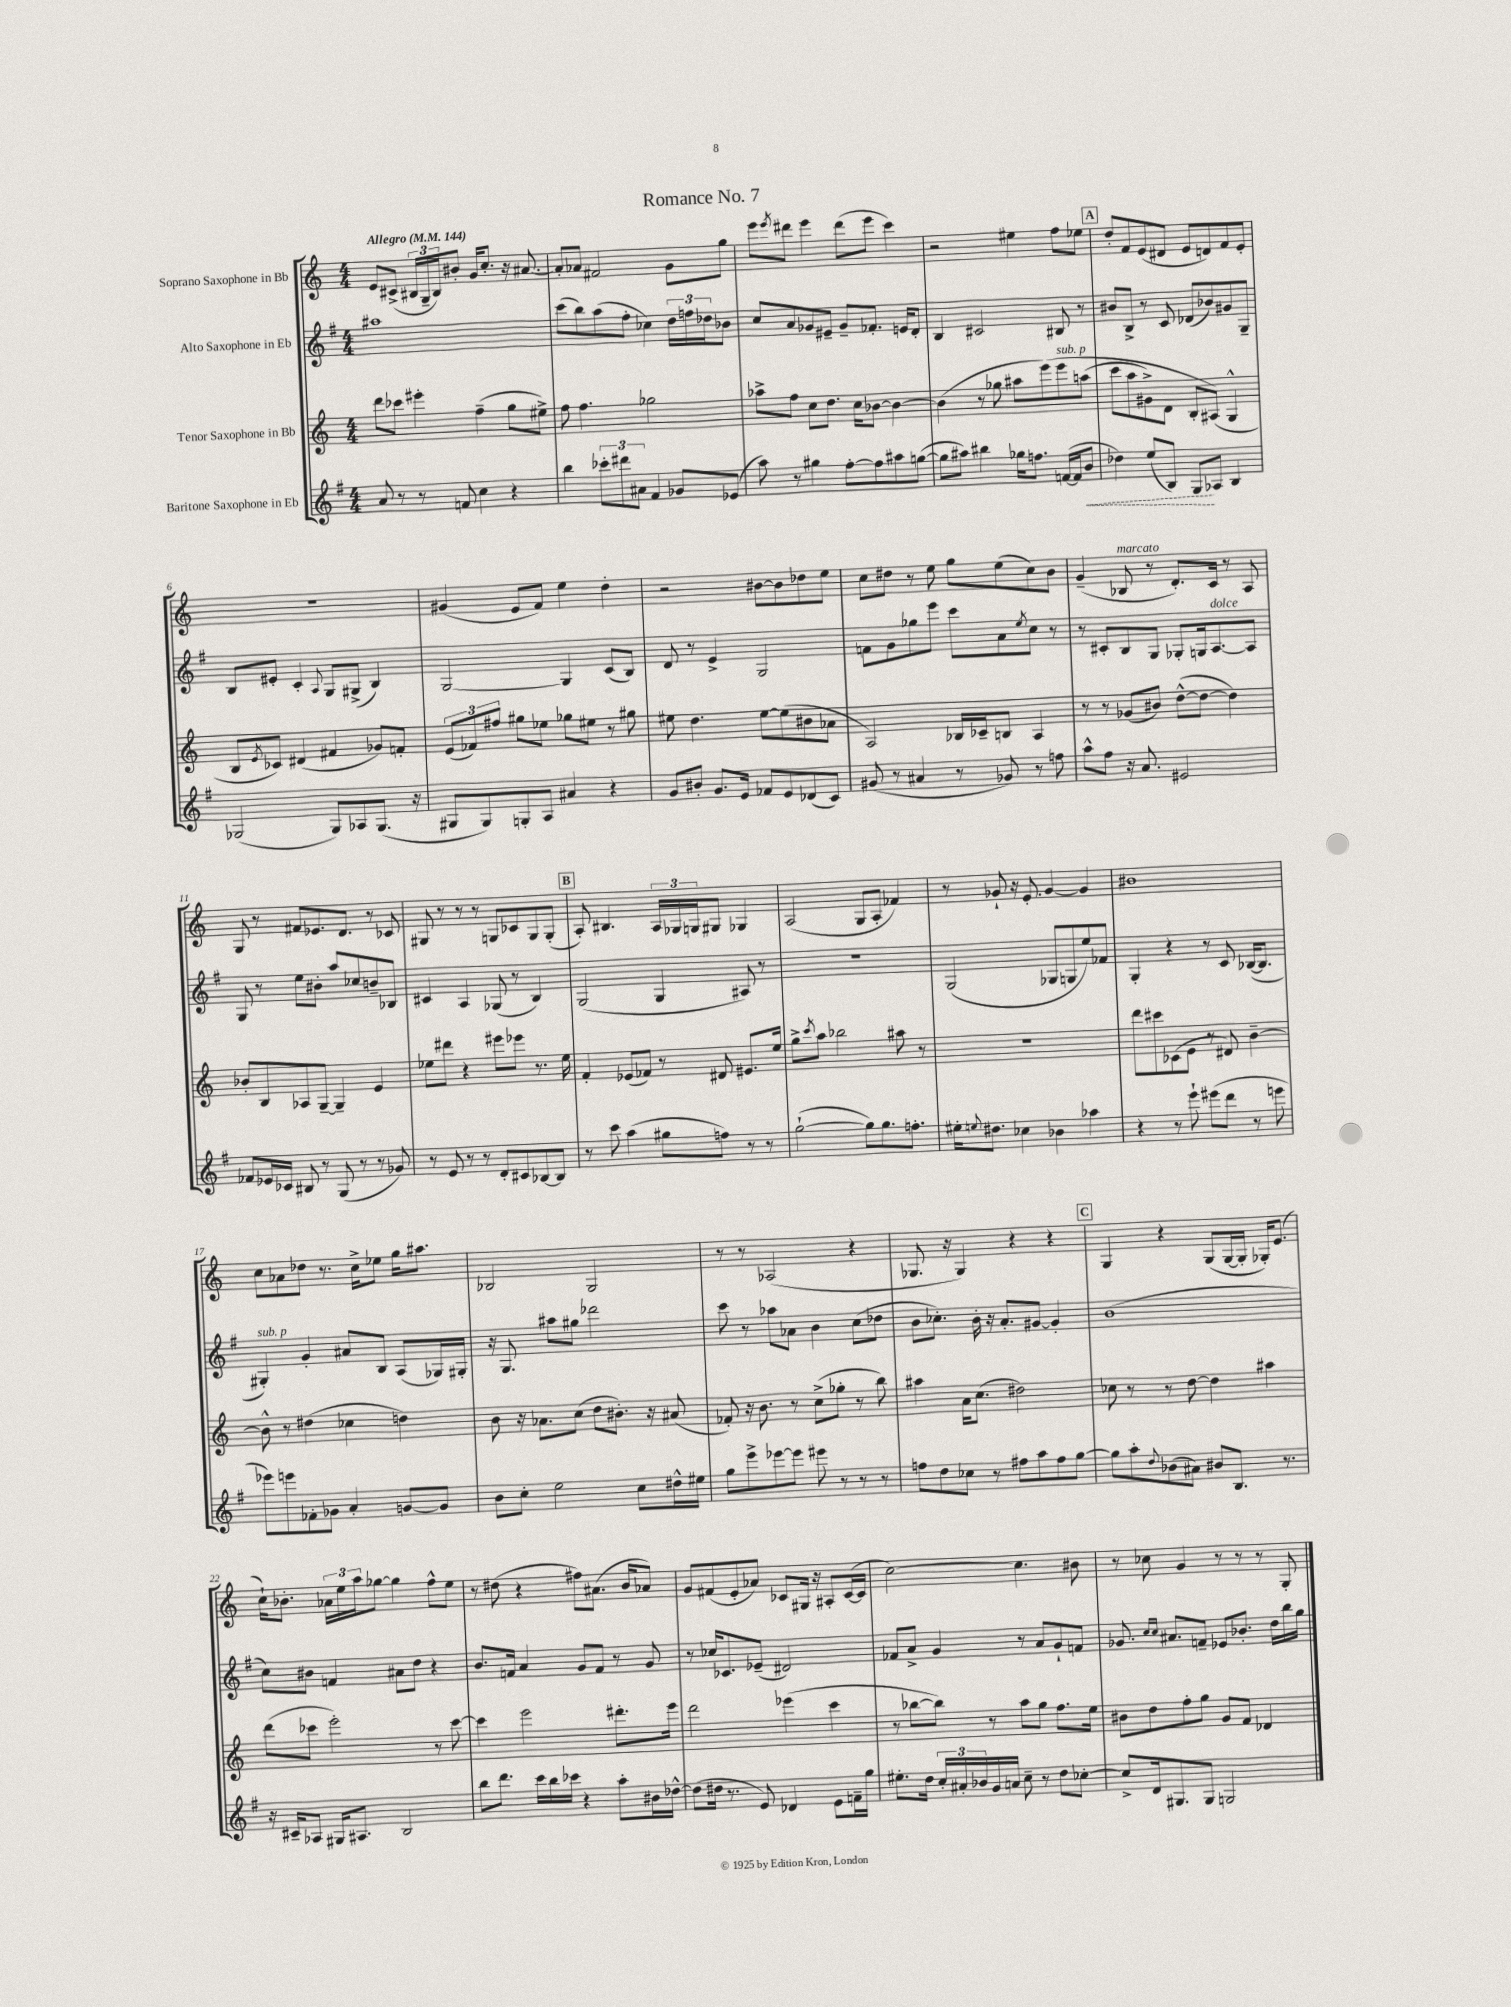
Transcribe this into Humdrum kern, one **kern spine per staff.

**kern	**kern	**kern	**kern
*staff4	*staff3	*staff2	*staff1
*clefG2	*clefG2	*clefG2	*clefG2
*k[f#]	*k[]	*k[f#]	*k[]
*M4/4	*M4/4	*M4/4	*M4/4
*MM144	*MM144	*MM144	*MM144
8a/	8ddd\L	1aa#	8e/L
8r	8ccc-\J	.	(8c#^/J
8r	4eee#'\	.	24B#/LL
.	.	.	24G~/
.	.	.	24B#/J)
8f/	.	.	8b#'/J
4cc\	(4ff~\	.	16g/LK
.	.	.	8.cc'/J
4r	8gg\L	.	16r
.	.	.	[8.a#/
.	8ee#^\J)	.	.
=	=	=	=
4bb\	8ff\	(8ccc\L	8a#'/]L
.	4.ff\	8bb\)	8a-/J
12ccc-'\L	.	(8aa\	2f#/
12ddd#\	.	.	.
.	.	8ff#'\J	.
12a#\J	.	.	.
4f#/	2gg-\	4cc-\)	.
8g-/L	.	24dd\LL	8g\L
.	.	24ff\	.
.	.	24dd-\J	.
(8e-/J	.	8b-\J	8gg\J
=	=	=	=
8aa\)	8aa-^\L	8cc/L	8eee\L
.	.	.	8qeee/
8r	8ff\J	8a/	8ddd#\J
4gg#\	8cc\L	8g-/	4eee\
.	8.dd\J	8e#~/J	.
[8ff#'\L	.	8g-~/L	(8ddd#\L
.	16cc\LK	.	.
8ff#\]	[8b-\J	8.f-'/J	8eee\J
8aa#\	4b-\_	.	4ccc\)
.	.	16e/LK	.
([8gg\J	.	8d'/J	.
=	=	=	=
8gg\]L	(4b-\]	4B/	2r
8aa#\J)	.	.	.
4bb#\	8r	2c#/	.
.	8gg-\	.	.
16gg-\LK	8aa#\L	.	4ee#\
8.ff\J	.	.	.
.	&(8eee\)	.	.
([16f/LL	8eee\	8B#/	8ff\L
16f/]J	.	.	.
8b/J	(8aa\J	8r	8ee-\J
=	=	=	=
4dd-\)	8ccc\L	8b#/L	8dd'/L
.	8aa\	8B^/J	8f/
(8ee/L	8g#^\)	8r	(8e/
8B/J)	8d\J	8c/	8d#/J
8G/L	8B'/L	(8d-/L	8e/L
8A-/J	(8A#/J&)	8b-/)	8d/)
4B/	4G^^/	8g#/	8f/
.	.	8G~/J	8e'/J
=	=	=	=
(2G-/	8B/L	8B/L	1r
.	8qe/	.	.
.	8c-/J)	8e#'/J	.
.	(4d#/	4c'/	.
.	.	8qqA/	.
8G-/L)	4f#/	8G/L	.
8A-/	.	(8G#^/J	.
(8.G-/J	8g-/L)	4B/)	.
.	8f'/J	.	.
16r	.	.	.
=	=	=	=
8G#/L	(12e/L	[2G/	(4g#/
.	12f-/)	.	.
8G#/)	.	.	.
.	12ff#/J	.	.
8G'/	8gg#\L	.	8e/L
8A/J	8ee-\J	.	8f/J)
4a#/	8gg-\L	4G/]	4ee\
.	8ee#\J	.	.
4r	8r	(8c/L	4dd'\
.	8gg#\	8B/J)	.
=	=	=	=
8g/L	8ee#\	8d/	2r
8b#'/J	4.dd\	8r	.
8.g/L	.	4e^/	.
16e/Jk	.	.	.
8f-/L	[8ee#\L	2G/	[8b#\L
8e/	(8ee#\]	.	8b#\]
(8d-/	8b#\	.	8dd-\
8c/J)	8a-\J	.	8ee\J
=	=	=	=
(8g#/	2A/)	8f\L	8cc\L
8r	.	8g\	8dd#\J
4a#/	.	8gg-\	8r
.	.	8eee\J	8ee\
8r	16B-/LL	8ccc\L	8gg\L
.	16c-~/J	.	.
8g-/)	8B/J	8a\	(8ee\
.	.	8qee/	.
8r	4A/	8cc\J	8cc\)
8ff\	.	8r	8b\J
=	=	=	=
8aa^^\L	8r	8r	(4g~/
8ff#\J	8r	8c#'/L	.
16r	(8g-/L	8B/	8B-/
8.a/	.	.	.
.	8b#/J)	8G/J	8r
2e#/	([8dd^^\L	8G-'/L	8.d'/L)
.	8dd\_J	16G/k	.
.	.	[8.A/	16c/Jk
.	4dd\])	.	8r
.	.	8A/]J	8A/
=	=	=	=
8f-/L	8b-'/L	8G/	8G/
16e-/L	8B/	8r	8r
16c-/JJ	.	.	.
8B#/	8A-/	8ee\L	8f#/L
8r	[8G~/J	8b#'\J	8.e-/
(8G/	4G~/]	8aa/L	.
.	.	.	8.d/J
8r	.	8cc-/	.
8r	4e/	8b~/	8r
8g-/)	.	8B-/J	8c-/
=	=	=	=
8r	8ee-\L	4c#/	8G#/
8e/	8ddd#\J	.	8r
8r	4r	4A/	8r
8r	.	.	8r
8d'/L	8eee#\L	(8G-/	8G/L
8c#/	8eee-\J	8r	8c-/
[8B-/	8.r	4B/)	8G/
8B-/]J	.	.	(8G'/J
.	16ee-\	.	.
=	=	=	=
8r	4f'/	(2G/	8A'/)
8ccc\	.	.	4.B#/
(4aa\	(8e-/L	.	.
.	8f-/J)	.	.
8gg#\L	8r	4G/	24A/LL
.	.	.	24G-/
.	.	.	24G/J
8ff\J)	8d#/	.	8G#/J
8r	8.e#/L	8A#/)	4G-/
8r	.	8r	.
.	16ee/Jk	.	.
=	=	=	=
([2gg`\	8gg^\L	1r	(2A/
.	8qccc/	.	.
.	8aa\J	.	.
.	2bb-\	.	.
8gg\]L)	.	.	8G/L
8.gg\	.	.	8A'/J
.	8aa#\	.	4f-/)
8.ff'\J	.	.	.
.	8r	.	.
=	=	=	=
16ee#'\LK	1r	(2G/	8r
8qqee/	.	.	.
8.dd#\J	.	.	.
.	.	.	8g-`/
4cc-\	.	.	16r
.	.	.	8.e'/
4b-\	.	8G-/L	[4g-/
.	.	8G/	.
4aa-\	.	8ee/)	4g-/]
.	.	8f-/J	.
=	=	=	=
4r	8ddd\L	4G'/	1b#
.	8ccc#\	.	.
8r	(8c-\	4r	.
8eee`\	8e\J	.	.
(8eee#\L	8r	8r	.
8ddd\J	8d#/)	8c/	.
8r	[4b~\	([16B-/LK	.
.	.	8.B-/]J	.
8eee\	.	.	.
=	=	=	=
8eee-\L)	8b^^\]	4G#'/)	8cc\L
8eee\	8r	.	8a-\
8f-'\	(4dd#\	4g'/	8dd-\J
8g-\J	.	.	8.r
4a'/	4cc-\	8a#/L	.
.	.	.	16cc^\LK
.	.	8B/J	8ee-\J
[8g/L	4dd\)	(8A/L	16gg\LK
.	.	.	8.aa#\J
8g/]J	.	16G-/L)	.
.	.	16G#'/JJ	.
=	=	=	=
8b\L	8b\	16r	2B-/
.	.	8.G/	.
8cc'\J	16r	.	.
.	8.a-\L	.	.
2ee\	.	8aa#\L	.
.	(8cc\J	8gg#\J	.
.	8dd\L	2ddd-\	2G/
.	8.b#'\J)	.	.
8cc\L	.	.	.
.	16r	.	.
16dd#^^\L	(8a#/	.	.
16ee#\JJ	.	.	.
=	=	=	=
8gg\L	8f-'/)	8ccc\	8r
8eee^\	16r	8r	8r
.	8.b\	.	.
[8eee-\	.	8aa-\L	(2A-/
8eee-\]J	8r	8a-\J	.
8eee#\	(8cc^\L	4b\	.
8r	8gg-'\J	.	.
8r	8r	(8cc\L	4r
8r	8bb\)	8dd-\J	.
=	=	=	=
8ff\L	4aa#\	8b\L	8.G-/
8dd\	.	8.cc-'\J)	.
.	.	.	16r
8cc-\J	16a\LK	.	4G-/)
.	(8.cc\J	16b'\	.
8r	.	16r	.
.	.	8.a'/L	.
8ff#\L	2dd#\)	.	4r
8aa\	.	[8g#/J	.
8ff#\	.	4g#'/]	4r
[8gg\J	.	.	.
=	=	=	=
8gg\]L	8cc-\	(1b	4G/
8aa'\	8r	.	.
8qqdd/	.	.	.
(8b-\	8r	.	4r
8a#\J)	[8dd\	.	.
8b#/L	4dd\]	.	(8G/L
8.B/J	.	.	[16G/L
.	.	.	16G'/]JJ
.	4aa#\	.	16G-'/LK)
8.r	.	.	(8.e/J
=	=	=	=
16r	(8ddd\L	8cc\L)	16cc`\LK)
16c#~/LK	.	.	8.b-'\J
8A-/J	8ccc-\J	8b#\J	.
16G#/LK	2eee'\)	4f/	24a-\LL
.	.	.	24ee\
8.A#/J	.	.	.
.	.	.	24aa\J
.	.	.	[8gg-\J
2B/	.	8a#\L	4gg-\]
.	.	8dd\J	.
.	8r	4r	8ff^^\L
.	[8ccc-\	.	8ee\J
=	=	=	=
8bb\L	4ccc-\]	8.b/L	8r
8.ddd\J	.	.	(8dd#\
.	.	16f/Jk	.
.	2eee\	4a/	4r
16ccc\LL	.	.	.
16bb\	.	.	.
16ccc-\JJ	.	.	.
4r	.	8g/L	8ff#\L)
.	.	8f/J	(8.a#\J
8aa'\L	8.ddd#'\L	8r	.
.	.	.	16b/LK
16b#\L	.	8g/	8a-/J)
[16dd-^^\JJ	16eee\Jk	.	.
=	=	=	=
(8dd-\]L	2ddd\	8r	8g/L
16dd#\Jk	.	16cc-/LK	(8f#/
8.r	.	8.c-/	.
.	.	.	8e'/
8e/)	.	(8e-~/J	8a-/J)
4d-/	(4eee-\	2d#/)	8c-/L
.	.	.	16G#/Jk
.	.	.	16r
8e\L	4ccc\	.	8A#'/L
16f~\L	.	.	([16c-/L
16gg\JJ	.	.	16c-/]JJ
=	=	=	=
8.ee#'\L	8r	8f-/L	[2cc\)
.	[8bb-\L	8a^/J	.
16dd\Jk	.	.	.
24cc'/LL	8bb-\]J)	4g/	.
24a#'/	.	.	.
24b-/	.	.	.
16g/	8r	.	.
16a/JJ	.	.	.
8cc~\	8aa\L	8r	4.cc\]
8r	8gg\J	8a/L	.
8dd\L	8.ff\L	8g`/	.
[8cc-'\J	.	8f/J	8b#\
.	16ee\Jk	.	.
=	=	=	=
8cc-^/]L	8b#\L	8.g-/	8r
16d/k	8dd\	.	8cc-\
.	.	16qqcc/LL	.
.	.	16qqcc/JJ	.
8.G#/	.	8.a#/L	.
.	8ff'\	.	4g/
8G#/J	8gg\J	8f~/J	.
2G/	8g/L	8e-/L	8r
.	8f/J	8.b-'/J	8r
.	4d-/	.	8r
.	.	16dd\LL	.
.	.	16bb\	8G'/
.	.	16gg\JJ	.
==	==	==	==
*-	*-	*-	*-
